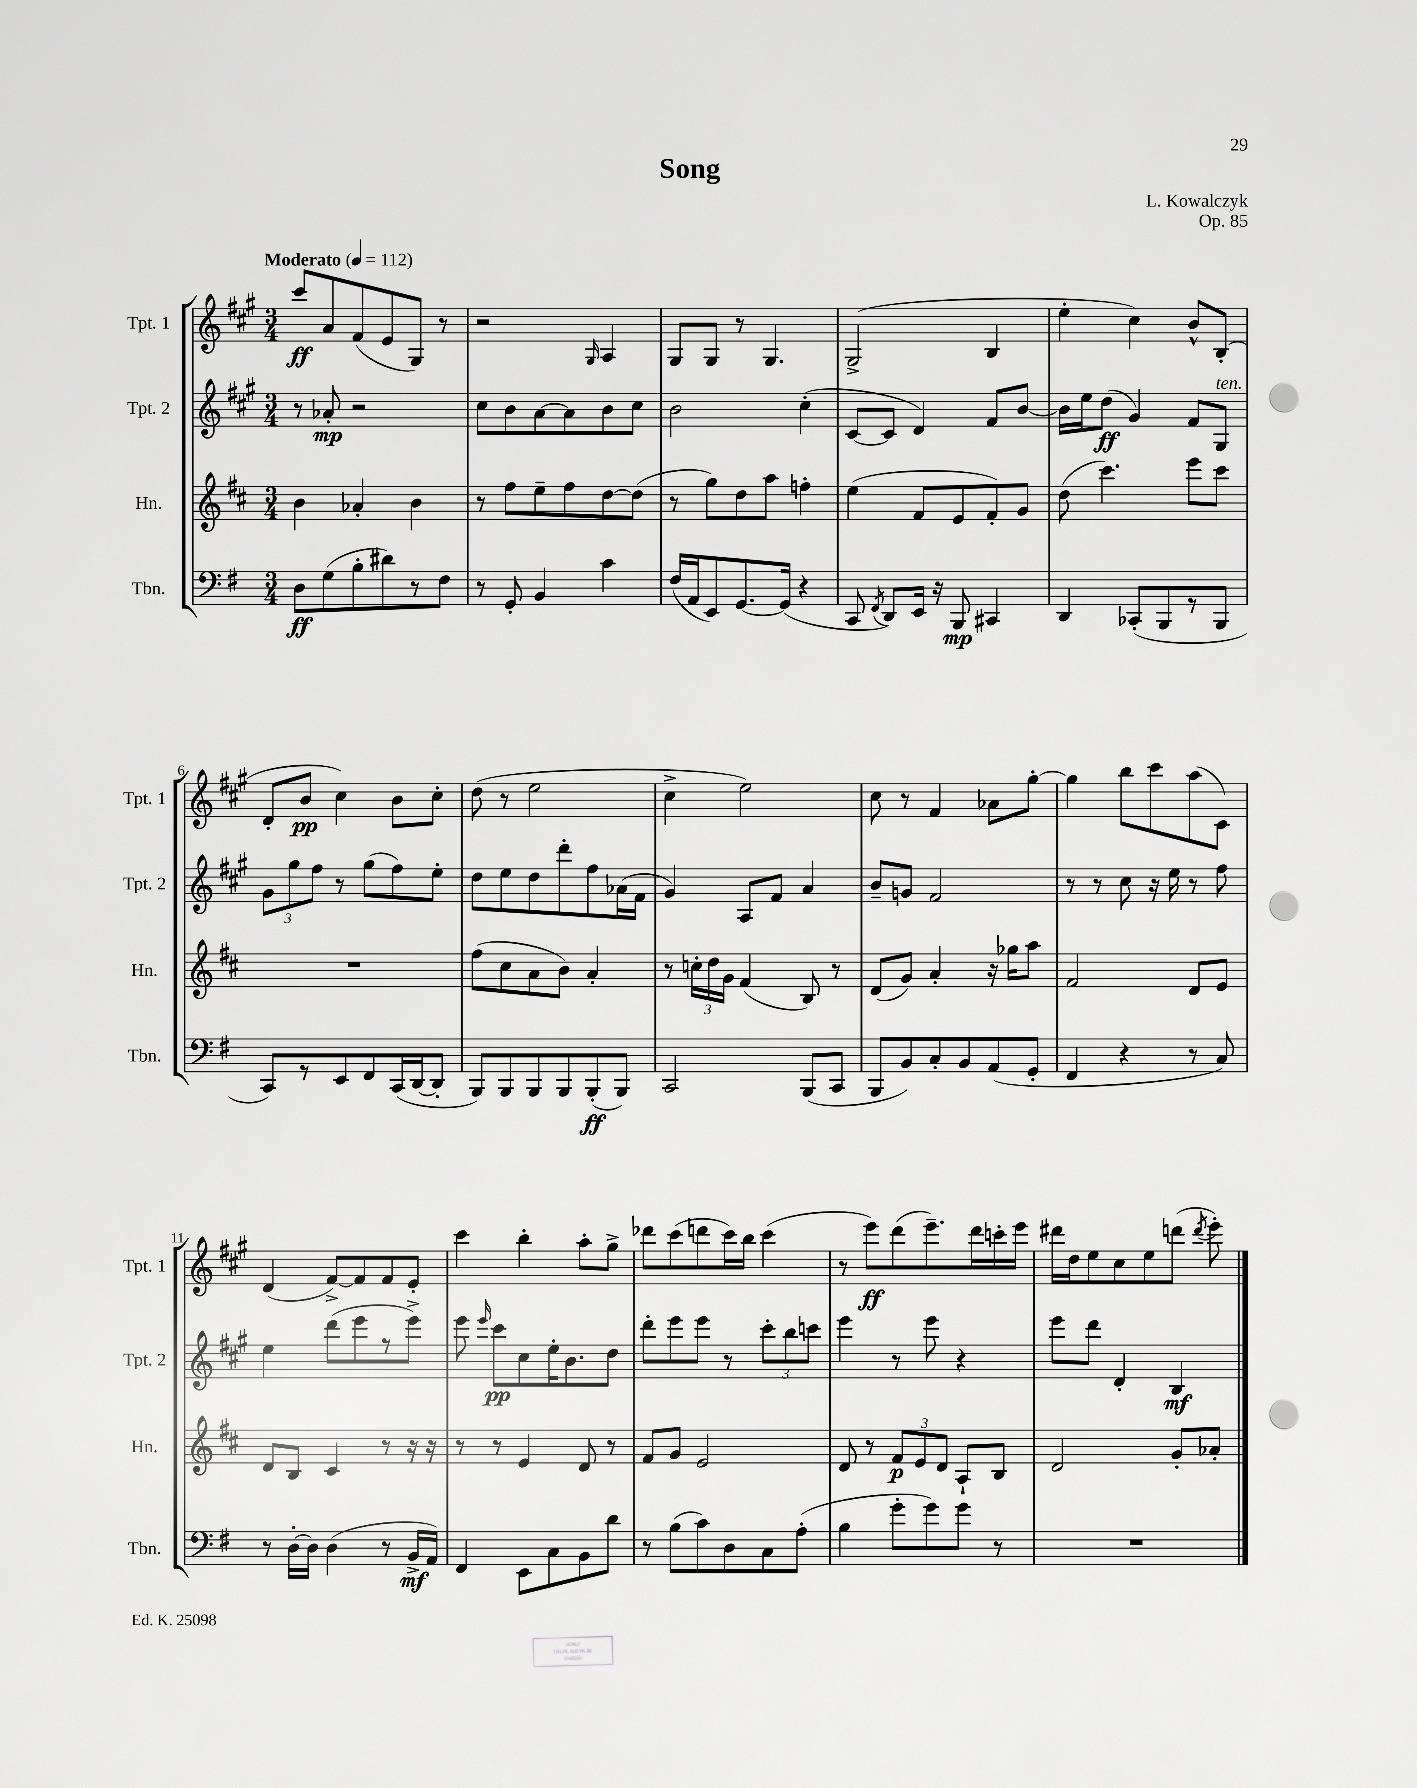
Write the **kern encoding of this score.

**kern	**kern	**kern	**kern
*staff4	*staff3	*staff2	*staff1
*clefF4	*clefG2	*clefG2	*clefG2
*k[f#]	*k[f#c#]	*k[f#c#g#]	*k[f#c#g#]
*M3/4	*M3/4	*M3/4	*M3/4
*MM112	*MM112	*MM112	*MM112
8D	4b	8r	8ccc#
(8G	.	8a-'	8a
8B'	4a-'	2r	(8f#
8d#)	.	.	8e
8r	4b	.	8G#)
8F#	.	.	8r
=	=	=	=
8r	8r	8cc#	2r
8GG'	8ff#	8b	.
4BB	8ee~	[8a	.
.	8ff#	8a]	.
.	.	.	16qqG#
4c	[8dd	8b	4A
.	(8dd]	8cc#	.
=	=	=	=
(16F#	8r	2b	8G#
16AA	.	.	.
8EE)	8gg)	.	8G#
[8.GG	8dd	.	8r
.	8aa	.	4.G#
(16GG]	.	.	.
4r	4ff'	(4cc#'	.
=	=	=	=
8CC	(4ee	[8c#	(2G#^
8qFF#	.	.	.
8DD)	.	8c#]	.
16EE	8f#	4d)	.
16r	.	.	.
8BBB	8e	.	.
4CC#	8f#')	8f#	4B
.	8g	[8b	.
=	=	=	=
4DD	(8dd	16b]	4ee'
.	.	16ee	.
.	4.ccc#)	(8dd	.
(8CC-'	.	4g#)	4cc#)
8BBB	.	.	.
8r	8eee	8f#	8b^^
8BBB	8ccc#	8G#	(8B'
=	=	=	=
8CC)	2.r	12g#	8d'
.	.	12gg#	.
8r	.	.	8b
.	.	12ff#	.
8EE	.	8r	4cc#)
8FF#	.	(8gg#	.
(16CC	.	8ff#)	8b
[16DD	.	.	.
8DD']	.	8ee'	8cc#'
=	=	=	=
8BBB)	(8ff#	8dd	(8dd
8BBB	8cc#	8ee	8r
8BBB	8a	8dd	2ee
8BBB	8b)	8ddd'	.
(8BBB'	4a'	8ff#	.
8BBB)	.	(16a-	.
.	.	16f#	.
=	=	=	=
2CC	8r	4g#)	4cc#^
.	24cc'	.	.
.	24dd	.	.
.	24g	.	.
.	(4f#	8A	2ee)
.	.	8f#	.
(8BBB	8B)	4a	.
8CC	8r	.	.
=	=	=	=
8BBB	(8d	8b~	8cc#
8BB)	8g)	8g	8r
8C'	4a'	2f#	4f#
8BB	.	.	.
(8AA	16r	.	8a-
.	16gg-	.	.
8GG'	8aa	.	[8gg#'
=	=	=	=
4FF#	2f#	8r	4gg#]
.	.	8r	.
4r	.	8cc#	8bb
.	.	16r	8ccc#
.	.	16ee	.
8r	8d	8r	(8aa
8C)	8e	8ff#	8c#)
=	=	=	=
8r	8d	4ee	(4d
[16D'	8B	.	.
16D]	.	.	.
(4D	4c#	(8ddd	[8f#^)
.	.	8eee	8f#]
8r	8r	8r	8f#
16BB^	16r	8eee^)	8e'
16AA)	16r	.	.
=	=	=	=
4FF#	8r	8eee	4ccc#
.	.	16qqeee	.
.	8r	8ccc#	.
8EE	4e	8cc#	4bb'
8C	.	16ee'	.
.	.	8.b	.
8BB	8d	.	8aa'
8d	8r	8dd	8gg#^
=	=	=	=
8r	8f#	8ddd'	8ddd-
(8B	8g	8eee	(8ccc#
8c)	2e	8eee	8ddd
8D	.	8r	16ccc#)
.	.	.	16bb
8C	.	12ccc#'	(4ccc#
.	.	12bb	.
(8A'	.	.	.
.	.	12ccc	.
=	=	=	=
4B	8d	4eee	8r
.	8r	.	8eee)
8g'	12f#	8r	(8ddd
.	12e	.	.
8g)	.	8eee	8.eee~)
.	12d	.	.
8g	8A`	4r	.
.	.	.	16ddd
8r	8B	.	16ccc'
.	.	.	16eee
=	=	=	=
2.r	2d	8eee	16ddd#
.	.	.	16dd
.	.	8ddd	8ee
.	.	4d'	8cc#
.	.	.	8ee
.	8g'	4B	(8ddd
.	.	.	8qddd
.	8a-'	.	8eee')
==	==	==	==
*-	*-	*-	*-
